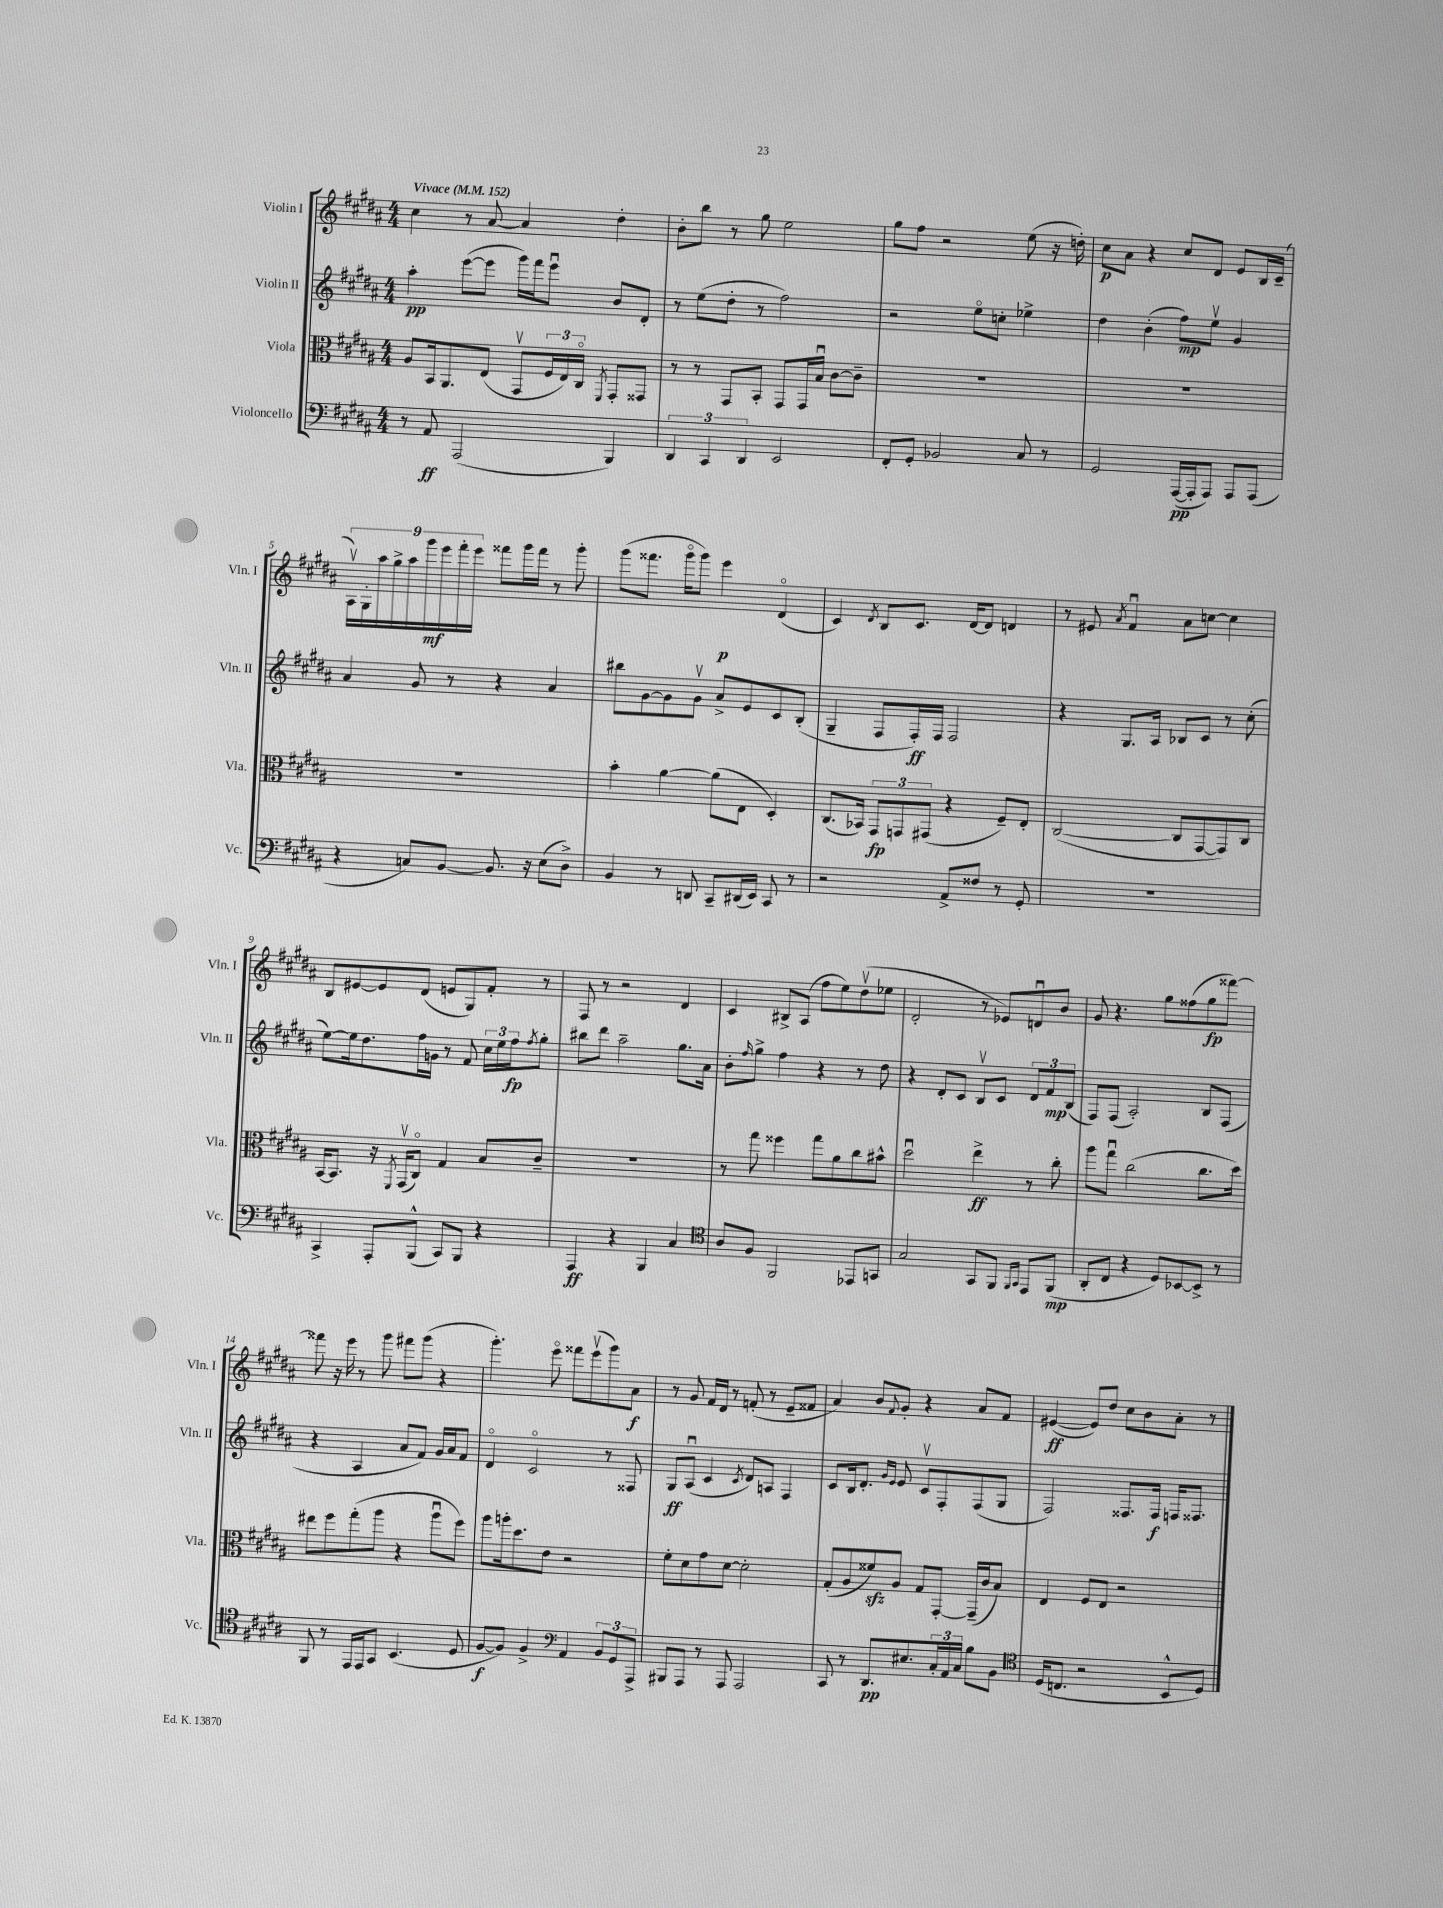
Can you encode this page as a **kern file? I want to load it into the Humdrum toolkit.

**kern	**dynam	**kern	**dynam	**kern	**dynam	**kern	**dynam
*part4	*part4	*part3	*part3	*part2	*part2	*part1	*part1
*staff4	*staff4	*staff3	*staff3	*staff2	*staff2	*staff1	*staff1
*I"Violoncello	*	*I"Viola	*	*I"Violin II	*	*I"Violin I	*
*I'Vc.	*	*I'Vla.	*	*I'Vln. II	*	*I'Vln. I	*
*clefF4	*	*clefC3	*	*clefG2	*	*clefG2	*
*k[f#c#g#d#a#]	*	*k[f#c#g#d#a#]	*	*k[f#c#g#d#a#]	*	*k[f#c#g#d#a#]	*
*M4/4	*	*M4/4	*	*M4/4	*	*M4/4	*
*MM152	*	*MM152	*	*MM152	*	*MM152	*
=1	=1	=1	=1	=1	=1	=1	=1
!	!	!	!	!	!	!LO:TX:a:B:t=Vivace	!
8r	.	8A#/L	.	4aa#'\	pp	4cc#\	.
8AA#/	ff	16BB/k	.	.	.	.	.
.	.	8.AA#/	.	.	.	.	.
(2AAA#/	.	.	.	([8eee\L	.	8r	.
.	.	(8E/J	.	8eee\J]	.	[8a#/	.
.	.	8GG#v/L	.	16ggg#\LL)	.	4a#/]	.
.	.	.	.	16fff#\J	.	.	.
.	.	24F#/L	.	8eeeu\J	.	.	.
.	.	24E/)	.	.	.	.	.
.	.	24C#/JJ	.	.	.	.	.
.	.	8qFF#/	.	.	.	.	.
4BBB/)	.	8GG#'/L	.	8b/L	.	4dd#'\	.
.	.	8GG##X/J	.	8d#'/J	.	.	.
=2	=2	=2	=2	=2	=2	=2	=2
6DD#/	.	8r	.	8r	.	8b'\L	.
.	.	8r	.	(8ee\L	.	8bb\J	.
6CC#/	.	.	.	.	.	.	.
.	.	8GG#/L	.	8dd#'\J	.	8r	.
6DD#/	.	.	.	.	.	.	.
.	.	8BB'/J	.	8r	.	8gg#\	.
2EE/	.	8GG#/L	.	2ff#\)	.	2ee\	.
.	.	16GG#/L	.	.	.	.	.
.	.	16Bu/JJ	.	.	.	.	.
.	.	[8c#\L	.	.	.	.	.
.	.	8c#~\J]	.	.	.	.	.
=3	=3	=3	=3	=3	=3	=3	=3
8FF#'/L	.	1r	.	2r	.	8gg#\L	.
8GG#'/J	.	.	.	.	.	8ff#\J	.
2BB-X/	.	.	.	.	.	2r	.
.	.	.	.	8ee\L	.	.	.
.	.	.	.	8ccn'\J	.	.	.
8C#/	.	.	.	4ee-X^\	.	(8ee\	.
8r	.	.	.	.	.	16r	.
.	.	.	.	.	.	16ddn'\)	.
=4	=4	=4	=4	=4	=4	=4	=4
2GG#/	.	1r	.	4dd#\	.	8cc#\L	p
.	.	.	.	.	.	8a#\J	.
.	.	.	.	(4b'\	.	4r	.
([16AAA#/LL	pp	.	.	8ff#\L)	mp	8cc#/L	.
16AAA#'/J]	.	.	.	.	.	.	.
8AAA#/J)	.	.	.	8eev\J	.	8d#/J	.
8AAA#/L	.	.	.	4g#/	.	8e/L	.
(8AAA#/J	.	.	.	.	.	16B/L	.
.	.	.	.	.	.	(16c#~/JJ	.
!!LO:LB:g=z
=5	=5	=5	=5	=5	=5	=5	=5
4r	.	1r	.	4a#/	.	18A#v\LL)	.
.	.	.	.	.	.	18G#'\	.
.	.	.	.	.	.	18aa#\	.
.	.	.	.	.	.	18gg#^\	.
.	.	.	.	.	.	18aa#\	.
8Cn/L)	.	.	.	8g#/	.	.	.
.	.	.	.	.	.	18ggg#\	mf
.	.	.	.	.	.	18eee\	.
[8BB/J	.	.	.	8r	.	.	.
.	.	.	.	.	.	18fff#'\	.
.	.	.	.	.	.	18eee\JJ	.
8.BB/]	.	.	.	4r	.	8fff##X\L	.
.	.	.	.	.	.	16ggg#\L	.
16r	.	.	.	.	.	16fff##\JJ	.
(8E\L	.	.	.	4a#/	.	8r	.
8D#^\J)	.	.	.	.	.	8ggg#'\	.
=6	=6	=6	=6	=6	=6	=6	=6
4BB/	.	4b'\	.	8bb#X\L	.	(8ggg#\L	.
.	.	.	.	[8g#\	.	8.fff##X\J	.
8r	.	[4a#\	.	8g#\]	.	.	.
.	.	.	.	.	.	16ggg#\KL	.
8DDn/	.	.	.	8g#v\J	.	8ggg#\J)	.
8CC#~/L	.	(8a#\L]	.	8a#^/L	.	4eee\	p
(16DD#X/L	.	8E\J	.	8e/	.	.	.
16EE/JJ)	.	.	.	.	.	.	.
8CC#/	.	4D#'/)	.	8c#/	.	(4d#/	.
8r	.	.	.	(8B'/J	.	.	.
=7	=7	=7	=7	=7	=7	=7	=7
2r	.	(8.C#/L	.	4G#~/	.	4c#/)	.
.	.	16BB-X/Jk)	.	.	.	.	.
.	.	.	.	.	.	8qd#/	.
.	.	12GG#/L	fp	8F#/L	.	8B/L	.
.	.	12GGn/	.	.	.	.	.
.	.	.	.	16F#'/L)	ff	8.c#/J	.
.	.	(12GG#X/J	.	.	.	.	.
.	.	.	.	16F#/JJ	.	.	.
8AA#^/L	.	4r	.	2F#/	.	.	.
.	.	.	.	.	.	[16d#/KL	.
8F##X/J	.	.	.	.	.	8d#/J]	.
8r	.	8F#~/L)	.	.	.	4dn/	.
8GG#'/	.	8E'/J	.	.	.	.	.
=8	=8	=8	=8	=8	=8	=8	=8
1r	.	([2C#/	.	4r	.	8r	.
.	.	.	.	.	.	8e#X/	.
.	.	.	.	.	.	8qa#/	.
.	.	.	.	8.G#/L	.	4f#u/	.
.	.	.	.	16A#/Jk	.	.	.
.	.	8C#/L]	.	8B-X/L	.	8a#\L	.
.	.	[8GG#/	.	8c#/J	.	[8ccn\J	.
.	.	8GG#/])	.	8r	.	4cc\]	.
.	.	8C#/J	.	(8cc#'\	.	.	.
!!LO:LB:g=z
=9	=9	=9	=9	=9	=9	=9	=9
4CC#^/	.	[16BB/KL	.	[8ee\L)	.	8B/L	.
.	.	8.BB/J]	.	.	.	.	.
.	.	.	.	16ee\k]	.	[8e#X/	.
.	.	.	.	8.dd#\	.	.	.
8AAA#'/L	.	16r	.	.	.	8e#/]	.
.	.	8qFF#/	.	.	.	.	.
.	.	(16GG#v/KL	.	.	.	.	.
(8BBB^^/J	.	8C#/J)	.	16ff#\L	.	(8d#/J	.
.	.	.	.	16gn\JJ	.	.	.
8CC#/L)	.	4G#/	.	8r	.	8en/L	.
8BBB/J	.	.	.	8f#/	.	8G#/)	.
4r	.	8B/L	.	24cc#\LL	.	8f#'/J	.
.	.	.	.	24ee\	.	.	.
.	.	.	.	24ff#\J	fp	.	.
.	.	.	.	8qff#/	.	.	.
.	.	8c#~/J	.	8gg#'\J	.	8r	.
=10	=10	=10	=10	=10	=10	=10	=10
4AAA#/	ff	1r	.	8bb#X\L	.	8F#/	.
.	.	.	.	8ddd#\J	.	8r	.
4r	.	.	.	2aa#~\	.	2r	.
4BBB/	.	.	.	.	.	.	.
4C#/	.	.	.	8.gg#\L	.	4d#/	.
.	.	.	.	16a#\Jk	.	.	.
=11	=11	=11	=11	=11	=11	=11	=11
*clefC4	*	*	*	*	*	*	*
8A#/L	.	8r	.	8b'\L	.	4c#/	.
.	.	.	.	16qqff#/	.	.	.
8F#/J	.	8gg#\	.	8gg#^\J	.	.	.
2FF#/	.	4ff##X\	.	4ff#\	.	8B#X^/L	.
.	.	.	.	.	.	(8A#/J	.
.	.	8gg#\L	.	4r	.	8ff#\L	.
.	.	8a#\	.	.	.	8ee\)	.
8EE-X/L	.	8cc#\	.	8r	.	(8dd#v\	.
8GGn/J	.	8b#X^^\J	.	8dd#\	.	8ee-X\J	.
=12	=12	=12	=12	=12	=12	=12	=12
2G#/	.	2dd#u\	.	4r	.	2d#'/	.
.	.	.	.	8d#'/L	.	.	.
.	.	.	.	8c#/J	.	.	.
8GG#/L	.	4ee^\	ff	8Bv/L	.	8r	.
8FF#/J	.	.	.	8c#/J	.	8e-X/L)	.
16qqFF#/LL	.	.	.	.	.	.	.
16qqGG#/JJ	.	.	.	.	.	.	.
8EE/L	.	8r	.	12d#/L	.	8dnu/	.
.	.	.	.	12f#/	mp	.	.
(8FF#/J	mp	8cc#'\	.	.	.	8b/J	.
.	.	.	.	(12B/J	.	.	.
=13	=13	=13	=13	=13	=13	=13	=13
8AA#'/L	.	8aa#\L	.	8F#/L)	.	8g#/	.
8C#/J	.	8gg#u\J	.	(8F#/J	.	4.r	.
4r	.	(2cc#\	.	2A#'/)	.	.	.
8D#/L)	.	.	.	.	.	8gg#\L	.
[8BB-X/	.	.	.	.	.	(8ff##X\	.
8BB-^/J]	.	8.cc#\L	.	8B/L	.	8gg#\	fp
8r	.	.	.	(8F#/J	.	[8fff##X\J)	.
.	.	16dd#\Jk)	.	.	.	.	.
!!LO:LB:g=z
=14	=14	=14	=14	=14	=14	=14	=14
8FF#/	.	8ee#X\L	.	4r	.	8fff##X\]	.
8r	.	8ff#\	.	.	.	16r	.
.	.	.	.	.	.	16eee\	.
16EE/LL	.	(8gg#'\	.	4A#/	.	8r	.
16EE/J	.	.	.	.	.	.	.
8GG#/J	.	8aa#\J	.	.	.	8ggg#\	.
(4.BB/	.	4r	.	8a#/L	.	8fff#X\L	.
.	.	.	.	8f#/J)	.	(8ggg#\J	.
.	.	8aa#u\L	.	16g#/LL	.	4r	.
.	.	.	.	16a#/J	.	.	.
8D#/	.	8ff#\J)	.	8f#/J	.	.	.
=15	=15	=15	=15	=15	=15	=15	=15
[8F#/L	f	8aa#\L	.	4d#/	.	4.ggg#'\)	.
8F#/J])	.	16aan'\k	.	.	.	.	.
.	.	8.dd#\	.	.	.	.	.
4F#^/	.	.	.	2c#/	.	.	.
.	.	8e\J	.	.	.	8eee\	.
*clefF4	*	*	*	*	*	*	*
4AA#/	.	2r	.	.	.	8fff##X\L	.
.	.	.	.	.	.	(8eeev\	.
12BB/L	.	.	.	8r	.	8ggg#\)	.
12GG#/	.	.	.	.	.	.	.
.	.	.	.	8F##X/	.	8a#\J	f
12AAA#^/J	.	.	.	.	.	.	.
=16	=16	=16	=16	=16	=16	=16	=16
8BBB#X/L	.	8f#'\L	.	8G#/L	ff	8r	.
8AAA#/J	.	8d#\	.	(8A#u/J	.	8g#/	.
8r	.	8g#\	.	4c#/	.	16f#/LL	.
.	.	.	.	.	.	16d#/JJ	.
8AAA#/	.	[8d#\J	.	.	.	8r	.
.	.	.	.	8qc#/	.	.	.
2AAA#/	.	2d#'\]	.	8d#/L)	.	(8fn'/	.
.	.	.	.	8An/J	.	8r	.
.	.	.	.	4F#/	.	8e~/L	.
.	.	.	.	.	.	8f##X/J	.
=17	=17	=17	=17	=17	=17	=17	=17
8CC#/	.	(8G#'/L	.	8c#/L	.	4a#/)	.
8r	.	8A#/	.	16B/k	.	.	.
.	.	.	.	8.d#'/J	.	.	.
8.DD#/L	pp	8f##Xzz/)	.	.	.	8b/L	.
.	.	.	.	16qqg#/LL	.	.	.
.	.	.	.	16qqe/JJ	.	8qqf#/	.
.	.	8A#/J	.	8e/	.	8g#'/J	.
8.E#X/	.	.	.	.	.	.	.
.	.	8G#/L	.	8c#v/L	.	4r	.
24C#'/L	.	[8GG#'/J	.	8F#'/	.	.	.
24AA#/	.	.	.	.	.	.	.
24C#/JJ	.	.	.	.	.	.	.
8B\L	.	(16GG#~/LL]	.	(8F#/	.	8a#/L	.
.	.	16c#/J	.	.	.	.	.
8BB\J	.	8B/J)	.	8G#/J	.	8f#/J	.
=18	=18	=18	=18	=18	=18	=18	=18
*clefC4	*	*	*	*	*	*	*
(16D#/KL	.	4E/	.	2F#/)	.	([4e#X/	ff
8.Cn/J	.	.	.	.	.	.	.
2r	.	8F#/L	.	.	.	8e#/L])	.
.	.	8E/J	.	.	.	8dd#/J	.
.	.	2r	.	8.F##X/L	.	8cc#\L	.
.	.	.	.	.	.	8b\	.
.	.	.	.	16F##/Jk	f	.	.
8BB^^/L	.	.	.	16Fn/KL	.	8a#'\J	.
.	.	.	.	8.F##X/J	.	.	.
8D#/J)	.	.	.	.	.	8r	.
==	==	==	==	==	==	==	==
*-	*-	*-	*-	*-	*-	*-	*-
